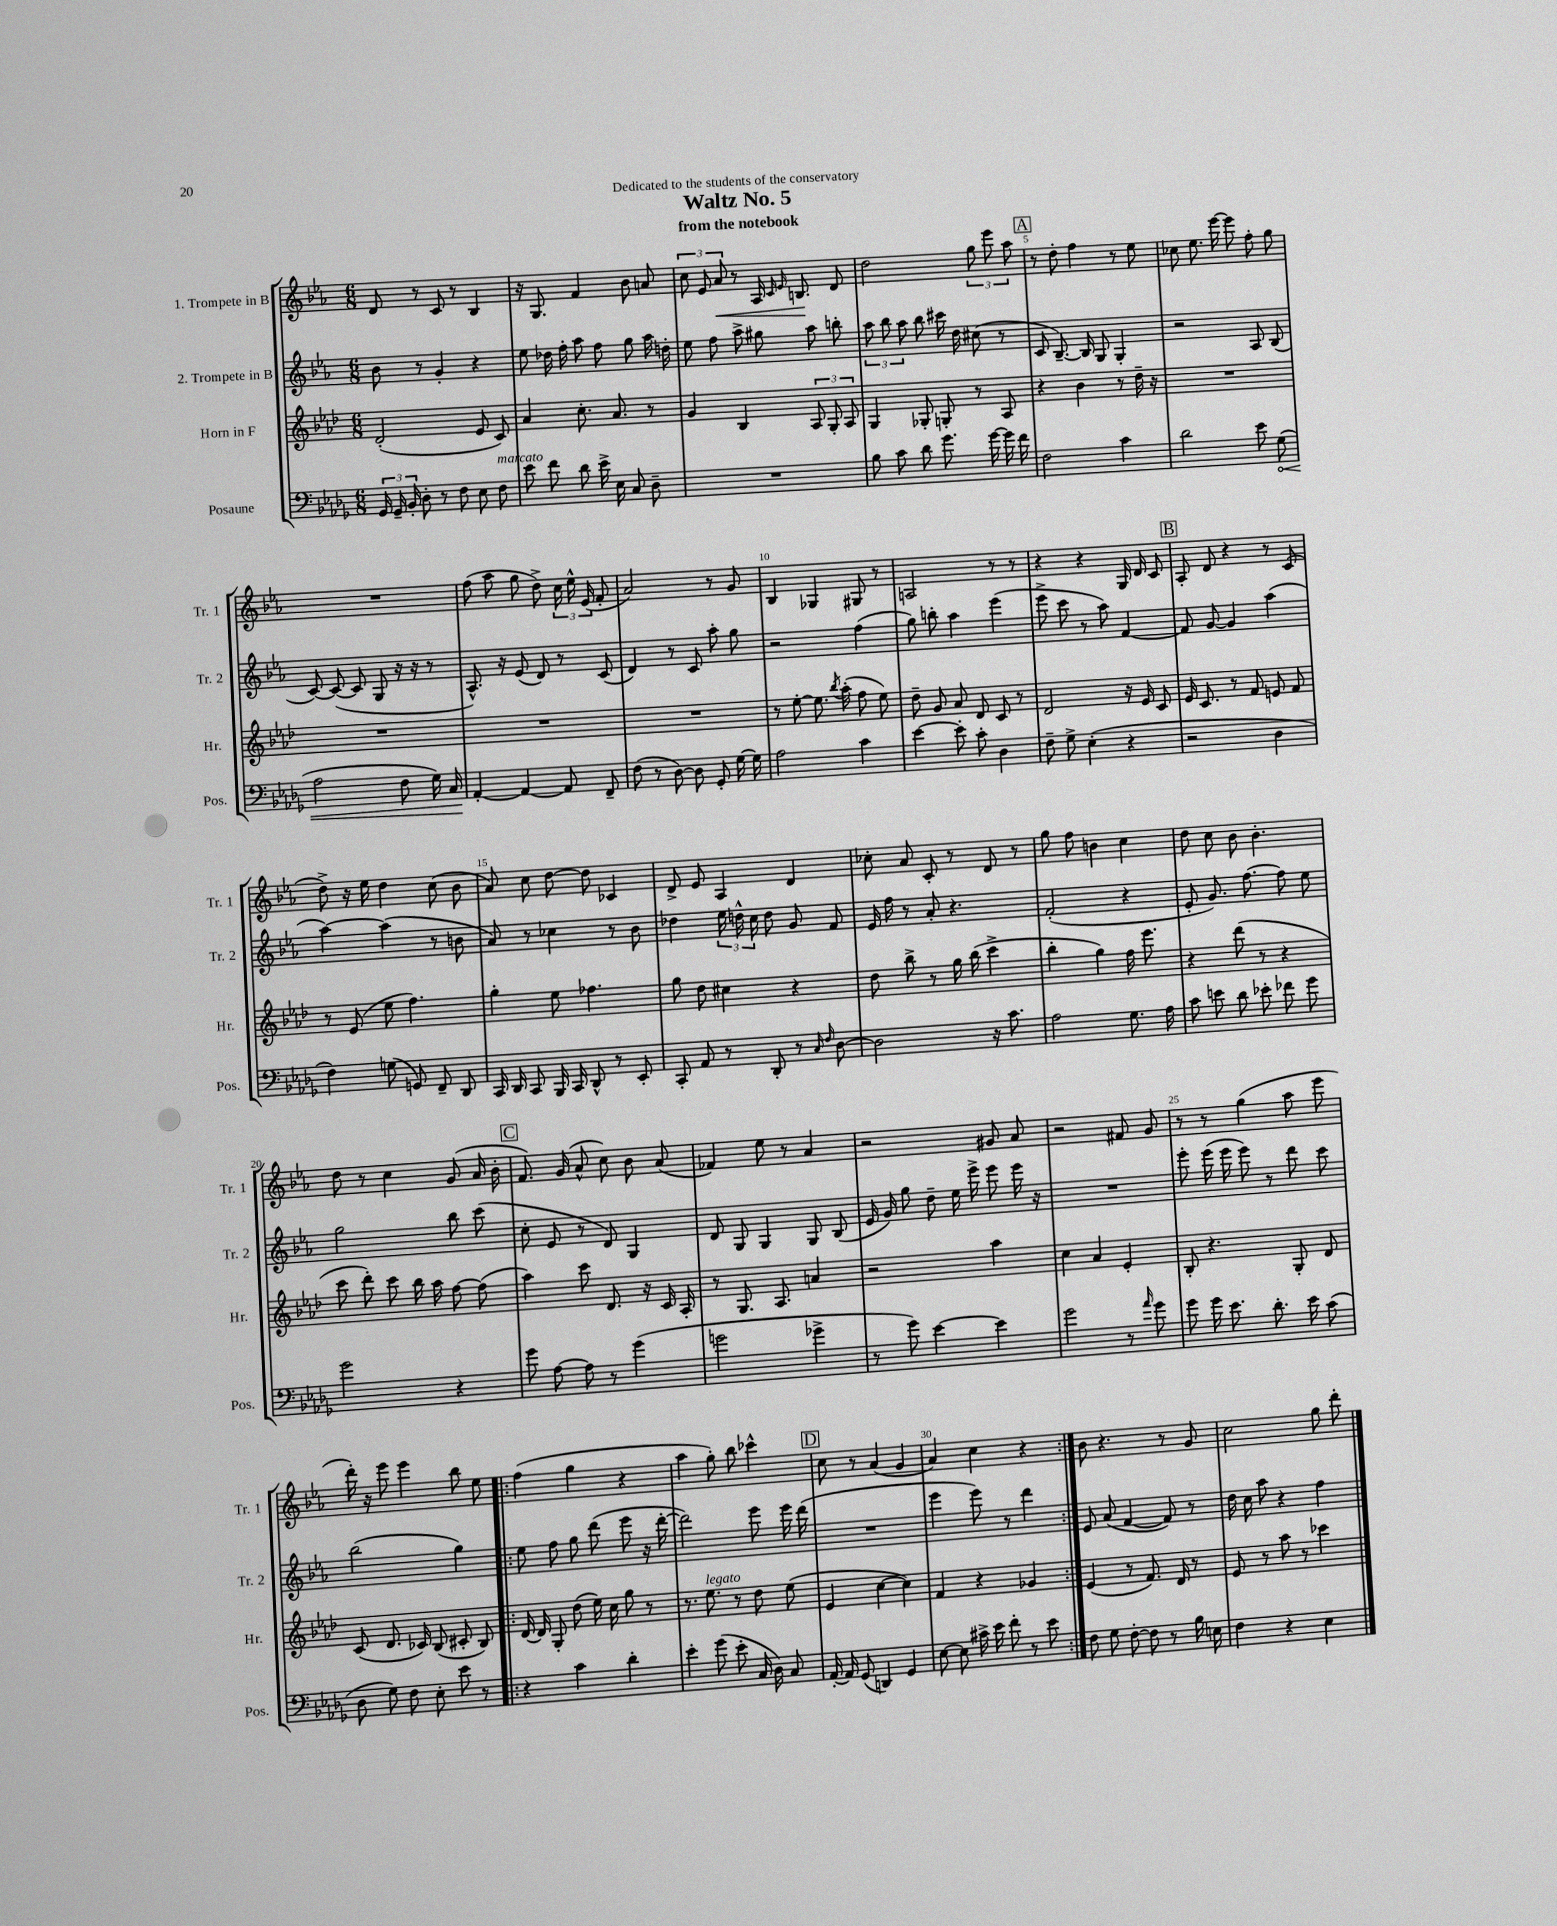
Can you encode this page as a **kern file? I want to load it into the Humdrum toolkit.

**kern	**kern	**kern	**kern
*staff4	*staff3	*staff2	*staff1
*clefF4	*clefG2	*clefG2	*clefG2
*k[b-e-a-d-g-]	*k[b-e-a-d-]	*k[b-e-a-]	*k[b-e-a-]
*M6/8	*M6/8	*M6/8	*M6/8
24GG-	(2d-'	8b-	8d
24GG-~	.	.	.
24BB-'	.	.	.
8D-'	.	8r	8r
8r	.	4g'	8c
8F	.	.	8r
8E-	8e-	4r	4B-
8F	8c)	.	.
=	=	=	=
8e-	4a-	8ee-	16r
.	.	.	8.G
8f	.	16dd-	.
.	.	16ff'	.
8d-	8.cc'	8aa-	4f
16e-^	.	8ff	.
16E-	8.a-	.	.
8C	.	8gg	8b-
8D-~	8r	16aa-	8a
.	.	16dd'	.
=	=	=	=
2.r	4g	8ee-	12cc
.	.	.	12e-
.	.	8ff	.
.	.	.	12a-
.	4B-	8aa-^	8r
.	.	8gg#	16A-
.	.	.	16qqc
.	.	.	16qqe-
.	.	.	8.B
.	12A-	8aa-	.
.	12G'	.	.
.	.	8bb'	8d
.	12A-	.	.
=	=	=	=
8B-	4G	12aa-	2dd
.	.	12bb-	.
8c	.	.	.
.	.	12aa-	.
8d-	8G-'	8bb-	.
8.g-	8G'	16ccc#	.
.	.	16dd	.
.	8r	(8cc#	12gg
[16g-	.	.	.
.	.	.	12eee-
16g-]	8A-	8r	.
.	.	.	12aa-
16f	.	.	.
=	=	=	=
2F	4r	8c	8r
.	.	[8.B-~)	8dd'
.	4b-	.	4ff
.	.	16B-]	.
.	.	8G	.
4c	8r	4G'	8r
.	16dd-~	.	8ee-
.	16r	.	.
=	=	=	=
2d-	2.r	2r	8cc-
.	.	.	8.ee-
.	.	.	[16eee-
.	.	.	8eee-]
8e-	.	8A-	8ff'
(8G-	.	(8B-	8gg
=	=	=	=
2A-	2.r	[8c)	2.r
.	.	(8c_	.
.	.	8c]	.
.	.	8G	.
8F	.	16r	.
.	.	16r	.
16G-)	.	8r	.
16C	.	.	.
=	=	=	=
[4AA-'	2.r	8.A-^^)	(8ff
.	.	.	8aa-
.	.	16r	.
4AA-_	.	(8e-	8gg
.	.	8d)	8dd^)
8AA-]	.	8r	24cc
.	.	.	24ee-^^
.	.	.	(24e-
8FF~	.	(8c	8f'
=	=	=	=
(8F	2.r	4d)	2a-)
8r	.	.	.
[8D-)	.	8r	.
8D-]	.	8c	.
8GG-'	.	8aa-'	8r
[16G-	.	8gg	8g
16G-]	.	.	.
=	=	=	=
2A-	8r	2r	4B-
.	[8ee-'	.	.
.	8.ee-]	.	4G-
.	8qbb-	.	.
.	(16aa-'	.	.
4c	8ff	(4ff	8G#
.	8ee-)	.	8r
=	=	=	=
[4e-	8dd-~	8gg)	2A
.	8g	8bb'	.
8e-']	8a-	4aa-	.
8c'	8d-	.	.
4D-	8c	(4eee-	8r
.	8r	.	8r
=	=	=	=
8F~	2d-	8eee-^	4r
8G-^	.	8ccc	.
(4E-'	.	8r	4r
.	.	8aa-)	.
4r	16r	[4f	16G
.	16e-	.	16d
.	8c	.	8c
=	=	=	=
2r	16e-	8f]	8A-'
.	8.c	.	.
.	.	[8g	8d
.	8r	4g]	4r
.	8f	.	.
4D-	8e	(4aa-	8r
.	8f	.	(8c
=	=	=	=
4F)	8r	[4aa-)	8dd^)
.	(8e-	.	16r
.	.	.	16ee-
(8G	8ee-	(4aa-]	4dd
8GG)	4.ff)	.	.
8FF~	.	8r	(8cc
8DD-	.	8b	8b-
=	=	=	=
16CC	4gg'	8a-)	8a-)
16DD-	.	.	.
8CC	.	8r	8cc
16BBB-	8ee-	4cc-	[8dd
16CC	.	.	.
8DD-^^	4.ff-	.	8dd]
8r	.	8r	4c-
8EE-'	.	8b-	.
=	=	=	=
8CC'	8gg	4dd-	8d^
8AA-	8dd-	.	8e-
8r	4cc#	24ee-	4A-
.	.	24dd^^	.
.	.	24cc	.
8DD-'	.	8dd	.
8r	4r	8g	4d
16qqC	.	.	.
16qqF	.	.	.
[8D-	.	8f	.
=	=	=	=
2D-]	8dd-	16e-	8cc-'
.	.	16ff	.
.	8bb-^	8r	8a-
.	8r	8a-'	8c'
.	16gg	4.r	8r
.	(16bb-	.	.
16r	4ccc^	.	8d
8.c	.	.	.
.	.	.	8r
=	=	=	=
2A-	4bb-'	(2f'	8gg
.	.	.	8ff
.	4gg)	.	4b
8.G-	16ff	4r	4cc
.	8.eee-	.	.
16A-	.	.	.
=	=	=	=
8c	4r	8e-'	8dd
8e	.	8.g)	8cc
8d-	(8ddd-	.	8b-
.	.	[8.ff	.
8e-'	8r	.	4.b-'
8f-	4r	8ff]	.
8g-	.	8ee-	.
=	=	=	=
2g-	8ccc	2gg	8dd
.	8ddd-')	.	8r
.	8ccc	.	4cc
.	16bb-	.	.
.	16aa-	.	.
4r	[8ff	8bb-	(8g
.	(8ff]	(8ccc	16a-
.	.	.	16b-'
=	=	=	=
8g-	4aa-)	8cc'	8.f)
[8A-	.	8e-	.
.	.	.	(16g
8A-]	8ccc	8r	8a-^^
8r	8.d-	8d)	8cc)
(4g-	.	4G	8b-
.	16r	.	.
.	16c	.	(8a-
.	16A-'	.	.
=	=	=	=
2g	8r	8d	4f-)
.	8.G	8G	.
.	.	4G	8ee-
.	8.A-	.	.
.	.	.	8r
4g-^	4a	8G	4a-
.	.	(8B-	.
=	=	=	=
8r	2r	16e-	2r
.	.	16g)	.
8g-)	.	8gg	.
[4e-	.	8dd~	.
.	.	16ee-	.
.	.	16eee-^	.
4e-]	4aa-	8eee-	8g#
.	.	16eee-	8a-
.	.	16r	.
=	=	=	=
2g-	4cc	2.r	2r
.	4a-	.	.
8r	4e-'	.	8f#
16qqa-	.	.	.
8g-	.	.	8g
=	=	=	=
8g-	8B-'	8eee-'	8r
16g-	4.r	(16eee-	8r
8.e-	.	16eee-	.
.	.	8eee-)	(4gg
8.d-'	.	8r	.
.	8G'	8ddd	8aa-
16e-	.	.	.
(8c	8d-	8ccc	8eee-
=	=	=	=
8D-	(8c	(2bb-	16ddd')
.	.	.	16r
8G-)	8.d-	.	8eee-
8F	.	.	4eee-
.	16c-)	.	.
8E-'	(8B-	.	.
8e-	8c#'	4gg)	8bb-
8r	8B-)	.	8ee-
=!|:	=!|:	=!|:	=!|:
4r	[16d-	8ee-	(4ff
.	16d-]	.	.
.	8G'	8ff	.
4c	(8dd-	8gg	4gg
.	16ee-)	(8ddd	.
.	16cc	.	.
4d-'	8gg	8eee-	4r
.	8r	16r	.
.	.	[16ddd'	.
=	=	=	=
4e-'	8.r	2ddd])	4aa-
.	8.ee-	.	.
(8g-	.	.	8gg')
8e-'	8r	.	8bb-
16C	8dd-	8eee-	4ccc-^^
16D-)	.	.	.
8C	(8ee-	16eee-	.
.	.	(16ddd	.
=	=	=	=
[16AA-'	4e-	2.r	8cc
16AA-]	.	.	.
(8GG-	.	.	8r
4DD)	[4cc	.	(4a-
4GG-	4cc])	.	4g
=	=	=	=
[8E-	4f	4eee-	4a-)
8E-]	.	.	.
16c#^	4r	8eee-)	4cc
16e-	.	.	.
8f'	.	8r	.
8r	4g-	4ddd	4r
8e-	.	.	.
=:|!	=:|!	=:|!	=:|!
8F	(4e-	8e-	8b-
8G-	.	(8a-	4.r
[8F'	8r	[4f	.
8F]	8.f)	.	.
8r	.	8f])	8r
.	16d-	.	.
16B-	8r	8r	8g
16E	.	.	.
=	=	=	=
4F	8e-	16dd	2cc
.	.	16cc	.
.	8r	8aa-	.
4r	8aa-	4r	.
.	8r	.	.
4E-	4ccc-	4ff	8gg
.	.	.	8ddd'
==	==	==	==
*-	*-	*-	*-
